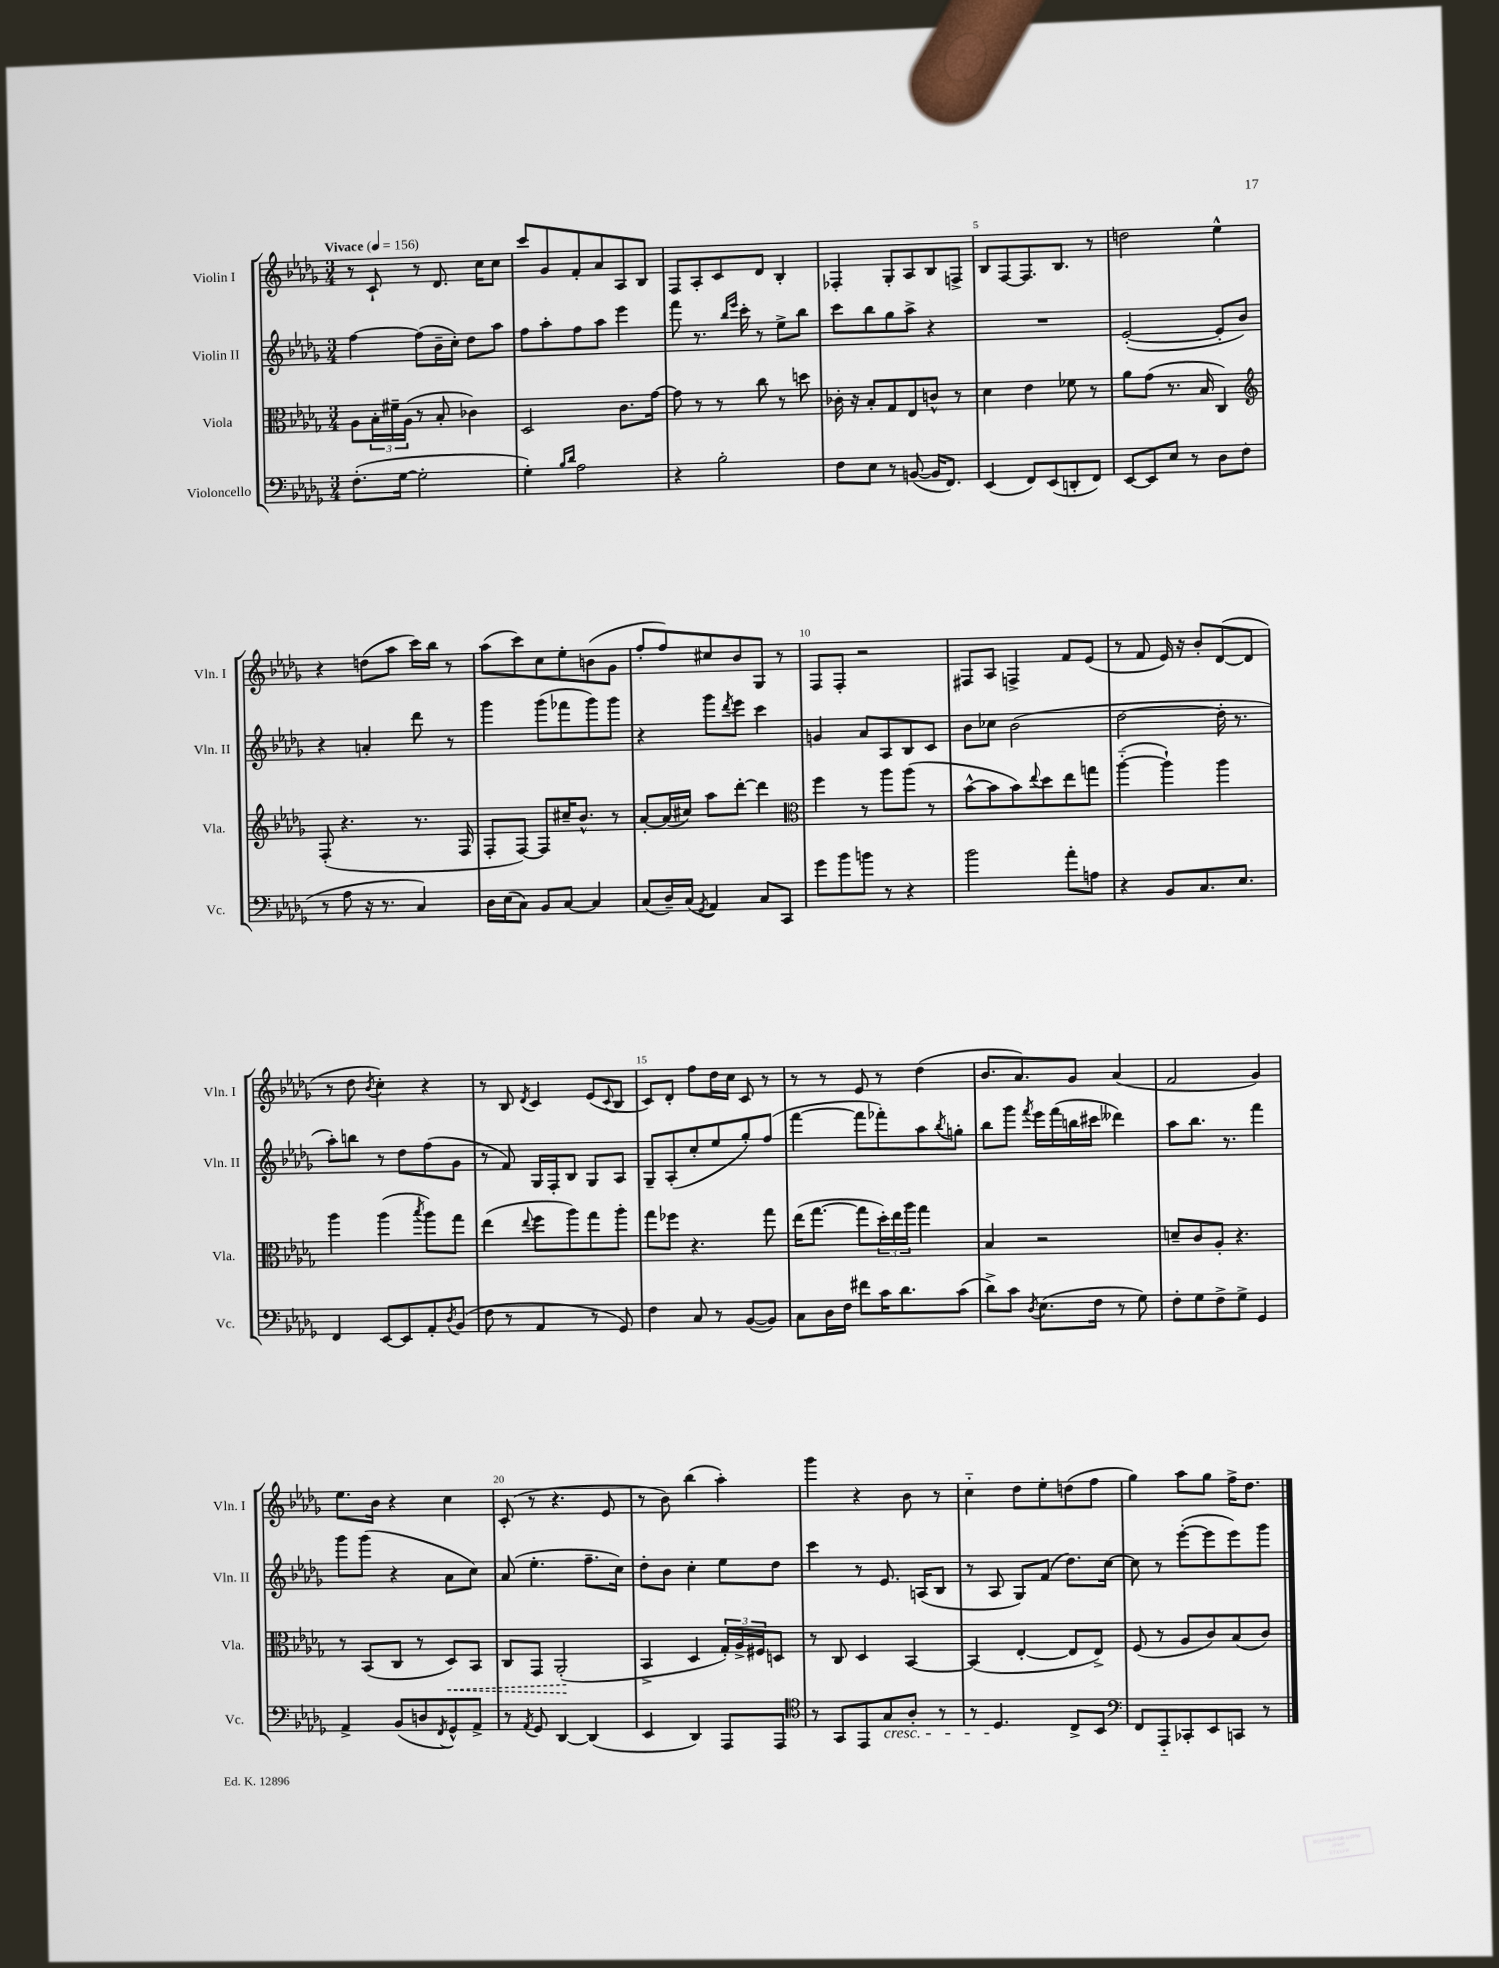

**kern	**kern	**dynam	**kern	**kern
*part4	*part3	*part3	*part2	*part1
*staff4	*staff3	*staff3	*staff2	*staff1
*I"Violoncello	*I"Viola	*	*I"Violin II	*I"Violin I
*I'Vc.	*I'Vla.	*	*I'Vln. II	*I'Vln. I
*clefF4	*clefC3	*	*clefG2	*clefG2
*k[b-e-a-d-g-]	*k[b-e-a-d-g-]	*	*k[b-e-a-d-g-]	*k[b-e-a-d-g-]
*M3/4	*M3/4	*	*M3/4	*M3/4
*MM156	*MM156	*	*MM156	*MM156
=1	=1	=1	=1	=1
!	!	!	!	!LO:TX:a:B:t=Vivace
(8.F'\L	8A-\L	.	[4ff\	8r
.	24B-'\L	.	.	8c`/
.	24f#X~\	.	.	.
[16G-\Jk	.	.	.	.
.	(24A-\JJ	.	.	.
2G-'\]	8r	.	(8ff\L]	8r
.	8B-'/	.	16b-~\L	8.d-/
.	.	.	16cc'\JJ)	.
.	4c-X\)	.	8dd-\L	.
.	.	.	.	16cc\KL
.	.	.	8aa-\J	8cc\J
=2	=2	=2	=2	=2
4G-'\)	2D-/	.	8ff\L	8ccc/L
.	.	.	8aa-'\	8g-/
16qqB-/LL	.	.	.	.
16qqd-/JJ	.	.	.	.
2A-\	.	.	8ff\	8f'/
.	.	.	8aa-\J	8a-/
.	8.c\L	.	4eee-\	8A-/
.	.	.	.	8B-/J
.	[16g-\Jk	.	.	.
=3	=3	=3	=3	=3
4r	8g-\]	.	8fff\	8F/L
.	8r	.	8.r	8A-'/
2B-'\	8r	.	.	8c/
.	.	.	16qqbb-/LL	.
.	.	.	16qqeee-/JJ	.
.	.	.	16ccc'\	.
.	8cc\	.	8r	8d-/J
.	8r	.	8ee-^\L	4B-'/
.	8ddn\	.	8bb-\J	.
=4	=4	=4	=4	=4
8F\L	16c-X'\	.	8ccc\L	4F-X'/
.	16r	.	.	.
8E-\J	8B-'/L	.	8bb-\	.
8r	8G-/	.	8gg-\	8G-'/L
([8BBn/	8E-/	.	8aa-^\J	8A-/
16BB/KL]	8cn^^/J	.	4r	8B-/
8.FF/J)	.	.	.	.
.	8r	.	.	8Fn^/J
=5	=5	=5	=5	=5
(4EE-/	4d-\	.	2.r	8B-/L
.	.	.	.	[8F/
8FF/L)	4e-\	.	.	8.F/]
(8EE-/	.	.	.	.
.	.	.	.	8.B-/J
8DDn'/	8f-X\	.	.	.
8FF/J)	8r	.	.	8r
=6	=6	=6	=6	=6
[8EE-/L	8a-\L	.	([2e-'/	2ddn\
8EE-/]	(8g-\J	.	.	.
8E-/J	8.r	.	.	.
8r	.	.	.	.
.	16B-/	.	.	.
8D-\L	4C/)	.	8e-'/L]	4ee-^^\
(8F\J	.	.	8b-/J)	.
!!LO:LB:g=z
=7	=7	=7	=7	=7
*	*clefG2	*	*	*
8r	(8F'/	.	4r	4r
8A-\	4.r	.	.	.
16r	.	.	4an'/	(8ddn\L
8.r	.	.	.	.
.	.	.	.	8aa-\J
4C/)	8.r	.	8ddd-\	16ccc\LL)
.	.	.	.	16bb-\JJ
.	.	.	8r	8r
.	16F/	.	.	.
=8	=8	=8	=8	=8
16D-\LL	8F'/L	.	4ggg-\	(8aa-\L
(16E-\J	.	.	.	.
8C\J)	[8F/J)	.	.	8ccc\)
8BB-/L	8F/L]	.	(8ggg-\L	8cc\
[8C/J	16cc#X~/K	.	8fff-X\	8ee-'\
.	8.b-^^/J	.	.	.
4C/]	.	.	8ggg-\)	(8bn\
.	8r	.	8ggg-\J	8g-\J
=9	=9	=9	=9	=9
(8C/L	[8a-'/L	.	4r	8ff'/L
16D-~/L)	(16a-/L]	.	.	8ff/)
(16C/JJ	16cc#X/JJ)	.	.	.
8qGG-/	.	.	.	.
4AA-/)	8aa-\L	.	8ggg-\L	8cc#X/
.	.	.	8qddd-/	.
.	[8ddd-'\J	.	8eee-\J	8b-/
8C/L	4ddd-\]	.	4ccc\	8G-/J
8CC/J	.	.	.	8r
=10	=10	=10	=10	=10
*	*clefC3	*	*	*
8g-\L	4ff\	.	4gn/	8F/L
8b-\	.	.	.	8F'/J
8bn\J	8r	.	8a-/L	2r
8r	8aa-\L	.	8A-/	.
4r	(8aa-\J	.	8B-/	.
.	8r	.	8c/J	.
=11	=11	=11	=11	=11
2b-\	[8b-^^\L	.	8b-\L	8F#X/L
.	8b-\]	.	8cc-X\J	8A-/J
.	8b-\)	.	(2b-\	4Fn^/
.	8qqee-/	.	.	.
.	8dd-\	.	.	.
8a-'\L	8ee-\	.	.	8f/L
8An\J	8ggn\J	.	.	(8e-/J
=12	=12	=12	=12	=12
4r	([4aa-\	.	[2dd-\	8r
.	.	.	.	8f/
8BB-/L	4aa-`\])	.	.	16e-/)
.	.	.	.	16r
8.C/	.	.	.	8b-'/L
.	4aa-\	.	16dd-'\]	([8d-/
8.E-/J	.	.	8.r	.
.	.	.	.	8d-/J]
!!LO:LB:g=z
=13	=13	=13	=13	=13
4FF/	4aa-\	.	8aa-'\L)	8r
.	.	.	8bbn\J	8dd-\
.	.	.	.	8qb-/
[8EE-/L	(4aa-\	.	8r	4cc'\)
8EE-/]	.	.	8dd-\L	.
.	8qbb-/	.	.	.
8AA-'/	8aa-\L)	.	(8ff\	4r
8qD-/	.	.	.	.
(8BB-/J	8gg-\J	.	8g-\J	.
=14	=14	=14	=14	=14
8F\	(4ee-\	.	8r	8r
8r	.	.	8f/)	8B-/
.	8qqee-/	.	.	8qd-/
4AA-/	8ff\L	.	16G-/LL	4c/
.	.	.	16F'/J	.
.	8aa-\)	.	8B-/J	.
8r	8gg-\	.	8G-/L	(8e-/L
.	.	.	.	8qqc/
8GG-/)	8aa-'\J	.	8A-/J	8B-/J
=15	=15	=15	=15	=15
4F\	8gg-\L	.	8G-~/L	8c/L)
.	8ff-X\J	.	(8A-'/	8d-'/J
8C/	4.r	.	8cc'/	8ff\L
8r	.	.	8ee-/	16dd-\L
.	.	.	.	16cc\JJ
([8BB-/L	.	.	8gg-'/)	8c/
8BB-/J])	8gg-\	.	(8ff/J	8r
=16	=16	=16	=16	=16
8C\L	(16ee-\KL	.	[4fff\	8r
.	[8.gg-\J	.	.	.
16D-\L	.	.	.	8r
16F\JJ	.	.	.	.
8f#X\L	8gg-\L]	.	8fff\L]	8e-/
16c\K	24dd-'\L)	.	8fff-X'\)	8r
.	24ee-\	.	.	.
8.d-\	.	.	.	.
.	24aa-\JJ	.	.	.
.	4gg-\	.	8aa-\	(4dd-\
.	.	.	8qbb-/	.
(8c\J	.	.	8ggn'\J	.
=17	=17	=17	=17	=17
8d-^\L)	4B-/	.	8bb-\L	8.b-/L
8c\J	.	.	8ggg-\J	.
.	.	.	.	8.a-/)
8qD-/	.	.	8qfff/	.
(8.E-\L	2r	.	16eee-\LL	.
.	.	.	(16fff\	.
.	.	.	16bbn\	8g-/J
16F\Jk	.	.	16ccc#X\JJ	.
8r	.	.	4ddd--X\)	(4a-/
8G-\)	.	.	.	.
=18	=18	=18	=18	=18
8F'\L	8dn~/L	.	8aa-\L	2f/
8G-\	8c/	.	8.bb-\J	.
8F^\	8A-'/J	.	.	.
.	.	.	8.r	.
8G-^\J	4.r	.	.	.
4GG-/	.	.	4fff\	4g-/)
!!LO:LB:g=z
=19	=19	=19	=19	=19
4AA-^/	8r	.	8ggg-\L	8.ee-\L
.	(8BB-/L	.	(8ggg-\J	.
.	.	.	.	16b-\Jk
(8BB-/L	8C/J	.	4r	4r
8Dn/	8r	.	.	.
8qFF/	.	.	.	.
!	!	!LO:HP:b	!	!
8GG-^^/)	8D-/L)	<	8a-\L	4cc\
8AA-^/J	8BB-/J	.	8cc\J)	.
=20	=20	=20	=20	=20
8r	8C/L	.	(8a-/	(8c'/
8qAA-/	.	.	.	.
8GG-/	8GG-/J	.	4.ee-'\	8r
[4DD-/	(2AA-'/	.	.	4.r
(4DD-/]	.	.	8.ff~\L	.
.	.	.	.	8e-/
.	.	.	16cc\Jk)	.
.	.	[	.	.
=21	=21	=21	=21	=21
4EE-/	4BB-^/	.	8dd-'\L	8r
.	.	.	8b-\J	8b-\)
4DD-/)	4D-/	.	4cc'\	(4bb-\
8AAA-/L	24G-'/LL)	.	8ee-\L	4aa-'\)
.	24A-^/	.	.	.
.	24F#X/J	.	.	.
8AAA-/J	8Dn/J	.	8dd-\J	.
=22	=22	=22	=22	=22
*clefC4	*	*	*	*
8r	8r	.	4ccc\	4ggg-\
8GG-/L	8C/	.	.	.
8EE-/	4D-/	.	8r	4r
!LO:TX:b:i:t=cresc.	!	!	!	!
8G-/	.	.	8.e-/	.
8A-'/J	[4BB-/	.	.	8b-\
.	.	.	(16An/KL	.
8r	.	.	8B-/J	8r
=23	=23	=23	=23	=23
8r	(4BB-/]	.	8r	4cc\
4.D-/	.	.	8A-/	.
.	[4E-'/	.	8G-/L)	8dd-\L
.	.	.	(8f/J	8ee-'\
8C^/L	8E-/L]	.	8.dd-\L)	(8ddn\
8BB-/J	8E-^/J)	.	.	8ff\J
.	.	.	[16cc\Jk	.
=24	=24	=24	=24	=24
*clefF4	*	*	*	*
8FF/L	(8F/	.	8cc\]	4gg-\)
8AAA-/	8r	.	8r	.
8CC-X'/	8A-/L	.	([8eee-'\L	8aa-\L
8EE-/	8c/)	.	8eee-\]	8gg-\J
8CCn/J	(8B-/	.	8eee-\)	16ff^\KL
.	.	.	.	8.dd-\J
8r	8c/J)	.	8ggg-\J	.
==	==	==	==	==
*-	*-	*-	*-	*-
